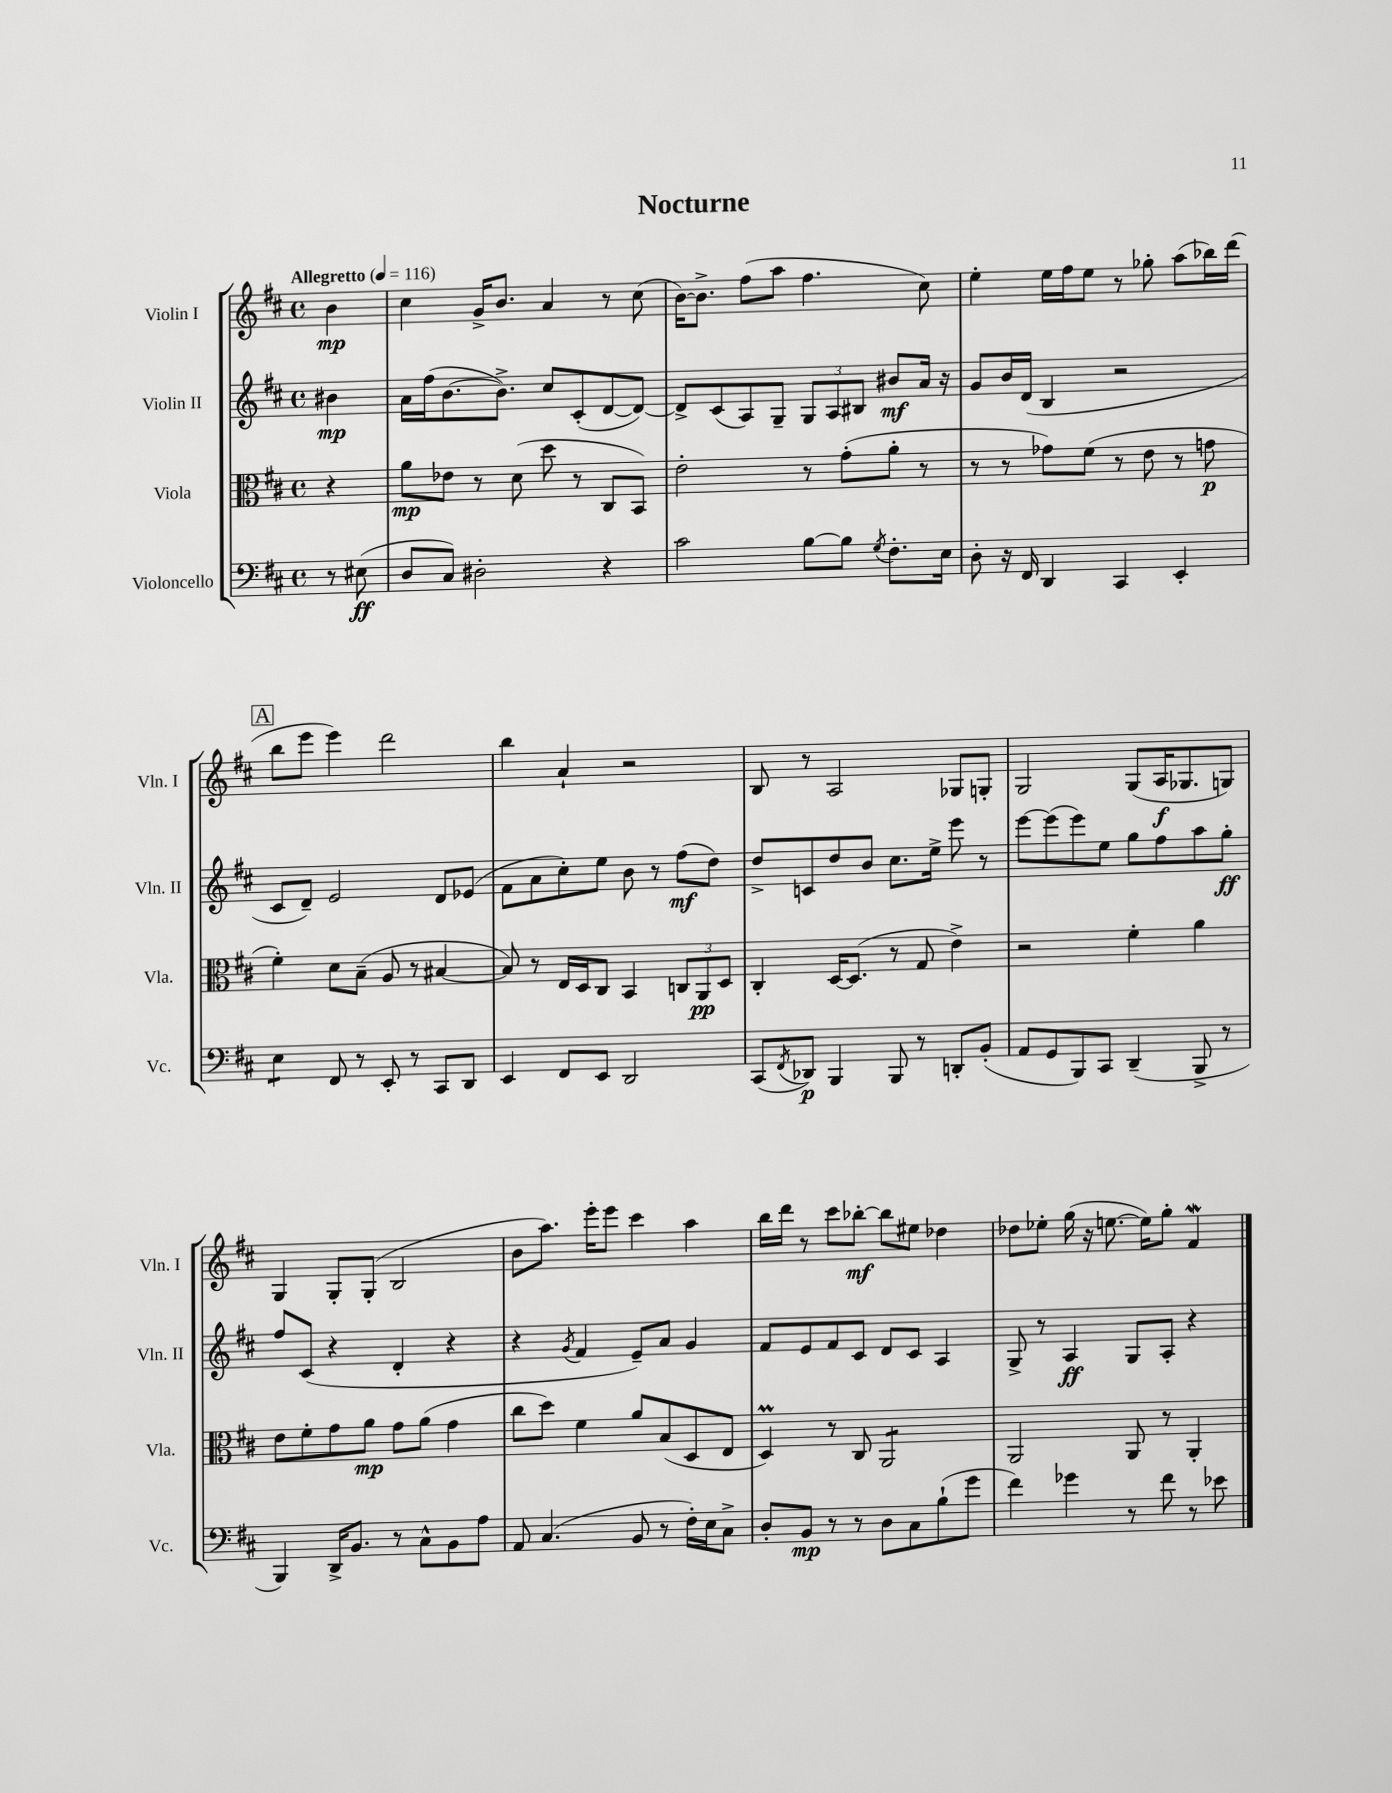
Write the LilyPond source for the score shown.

\header { title = "Nocturne" }
<<
\new StaffGroup <<
\new Staff = "s0" \with { instrumentName = "Violin I" shortInstrumentName = "Vln. I" } {
    \clef treble \key d \major \defaultTimeSignature \time 4/4 \partial 4 \tempo "Allegretto" 4 = 116
    b'4\mp |
    cis''4 g'16-> b'8. a'4 r8 cis''8( |
    b'16~) b'8.-> fis''8( a''8 fis''4. cis''8) |
    e''4-. e''16 fis''16 e''8 r8 ges''8-. a''8( bes''16) d'''16( |
    \mark \markup { \box "A" } b''8 e'''8 e'''4) d'''2 |
    b''4 a'4-! r2 |
    b8 r8 a2 ges8 g8-. |
    g2 g8( a16\f ges8. g8) |
    g4 g8-. g8-.( b2 |
    b'8 a''8.) e'''16-. e'''8 cis'''4 a''4 |
    b''16 d'''16 r8 cis'''8 bes''8~-.\mf bes''8 eis''8 des''4 |
    des''8 ees''8-. g''16( r16 e''8.~ e''16) g''8-. fis'4\mordent \bar "|." |
}
\new Staff = "s1" \with { instrumentName = "Violin II" shortInstrumentName = "Vln. II" } {
    \clef treble \key d \major \defaultTimeSignature \time 4/4 \partial 4
    bis'4\mp |
    a'16 fis''16( b'8.~ b'8.->) cis''8 cis'8-.( d'8~ d'8~) |
    d'8-> cis'8( a8) g8-- \tuplet 3/2 { g8 a8 bis8 } bis'8\mf a'16 r16 |
    g'8 b'16 d'16( b4 r2 |
    \mark \markup { \box "A" } cis'8 d'8--) e'2 d'8 ees'8( |
    fis'8 a'8 cis''8-.) e''8 b'8 r8 fis''8\mf( d''8) |
    d''8-> c'8 d''8 b'8 cis''8. e''16-> e'''8 r8 |
    e'''8~ e'''8( e'''8) e''8 g''8 fis''8 a''8 g''8-.\ff |
    fis''8 cis'8( r4 d'4-. r4 |
    r4 \acciaccatura { g'8 } fis'4 e'8--) a'8 g'4 |
    fis'8 e'8 fis'8 cis'8 d'8 cis'8 a4 |
    g8-> r8 a4\ff g8 a8-. r4 \bar "|." |
}
\new Staff = "s2" \with { instrumentName = "Viola" shortInstrumentName = "Vla." } {
    \clef alto \key d \major \defaultTimeSignature \time 4/4 \partial 4
    r4 |
    a'8\mp ees'8 r8 d'8( d''8 r8 cis8 b,8) |
    e'2-. r8 g'8-.( a'8-. r8 |
    r8 r8 ges'8) fis'8( r8 e'8 r8 g'8\p |
    \mark \markup { \box "A" } fis'4-.) d'8 b8--( a8 r8 bis4~ |
    bis8) r8 e16 d16 cis8 b,4 \tuplet 3/2 { c8 a,8\pp d8 } |
    cis4-. d16~ d8.( r8 g8 e'4->) |
    r2 fis'4-. a'4 |
    e'8 fis'8-. g'8 a'8\mp g'8 a'8( g'4 |
    cis''8 d''8) fis'4 a'8 b8( d8 e8 |
    d4\prall) r8 cis8 a,2:8 |
    a,2 a,8 r8 a,4-. \bar "|." |
}
\new Staff = "s3" \with { instrumentName = "Violoncello" shortInstrumentName = "Vc." } {
    \clef bass \key d \major \defaultTimeSignature \time 4/4 \partial 4
    r8 eis8\ff( |
    d8 cis8) dis2-. r4 |
    cis'2 b8~ b8 \acciaccatura { g8 } fis8.-. e16 |
    d8-. r16 fis,16 d,4 cis,4 e,4-. |
    \mark \markup { \box "A" } e4:8 fis,8 r8 e,8-. r8 cis,8 d,8 |
    e,4 fis,8 e,8 d,2 |
    cis,8( \acciaccatura { fis,8 } des,8\p) b,,4 b,,8 r8 d,8-. b,8-.( |
    a,8 g,8 b,,8) cis,8 d,4--( b,,8-> r8 |
    b,,4) d,16-> b,8. r8 cis8-^ b,8 a8 |
    a,8 cis4.( b,8 r8 fis16-.) e16 cis8-> |
    d8-. b,8\mp r8 r8 d8 cis8 b8-!( g'8 |
    fis'4) ges'4 r8 fis'8 r8 ees'8 \bar "|." |
}
>>
>>
\layout { \context { \Score \remove "Bar_number_engraver" } }
